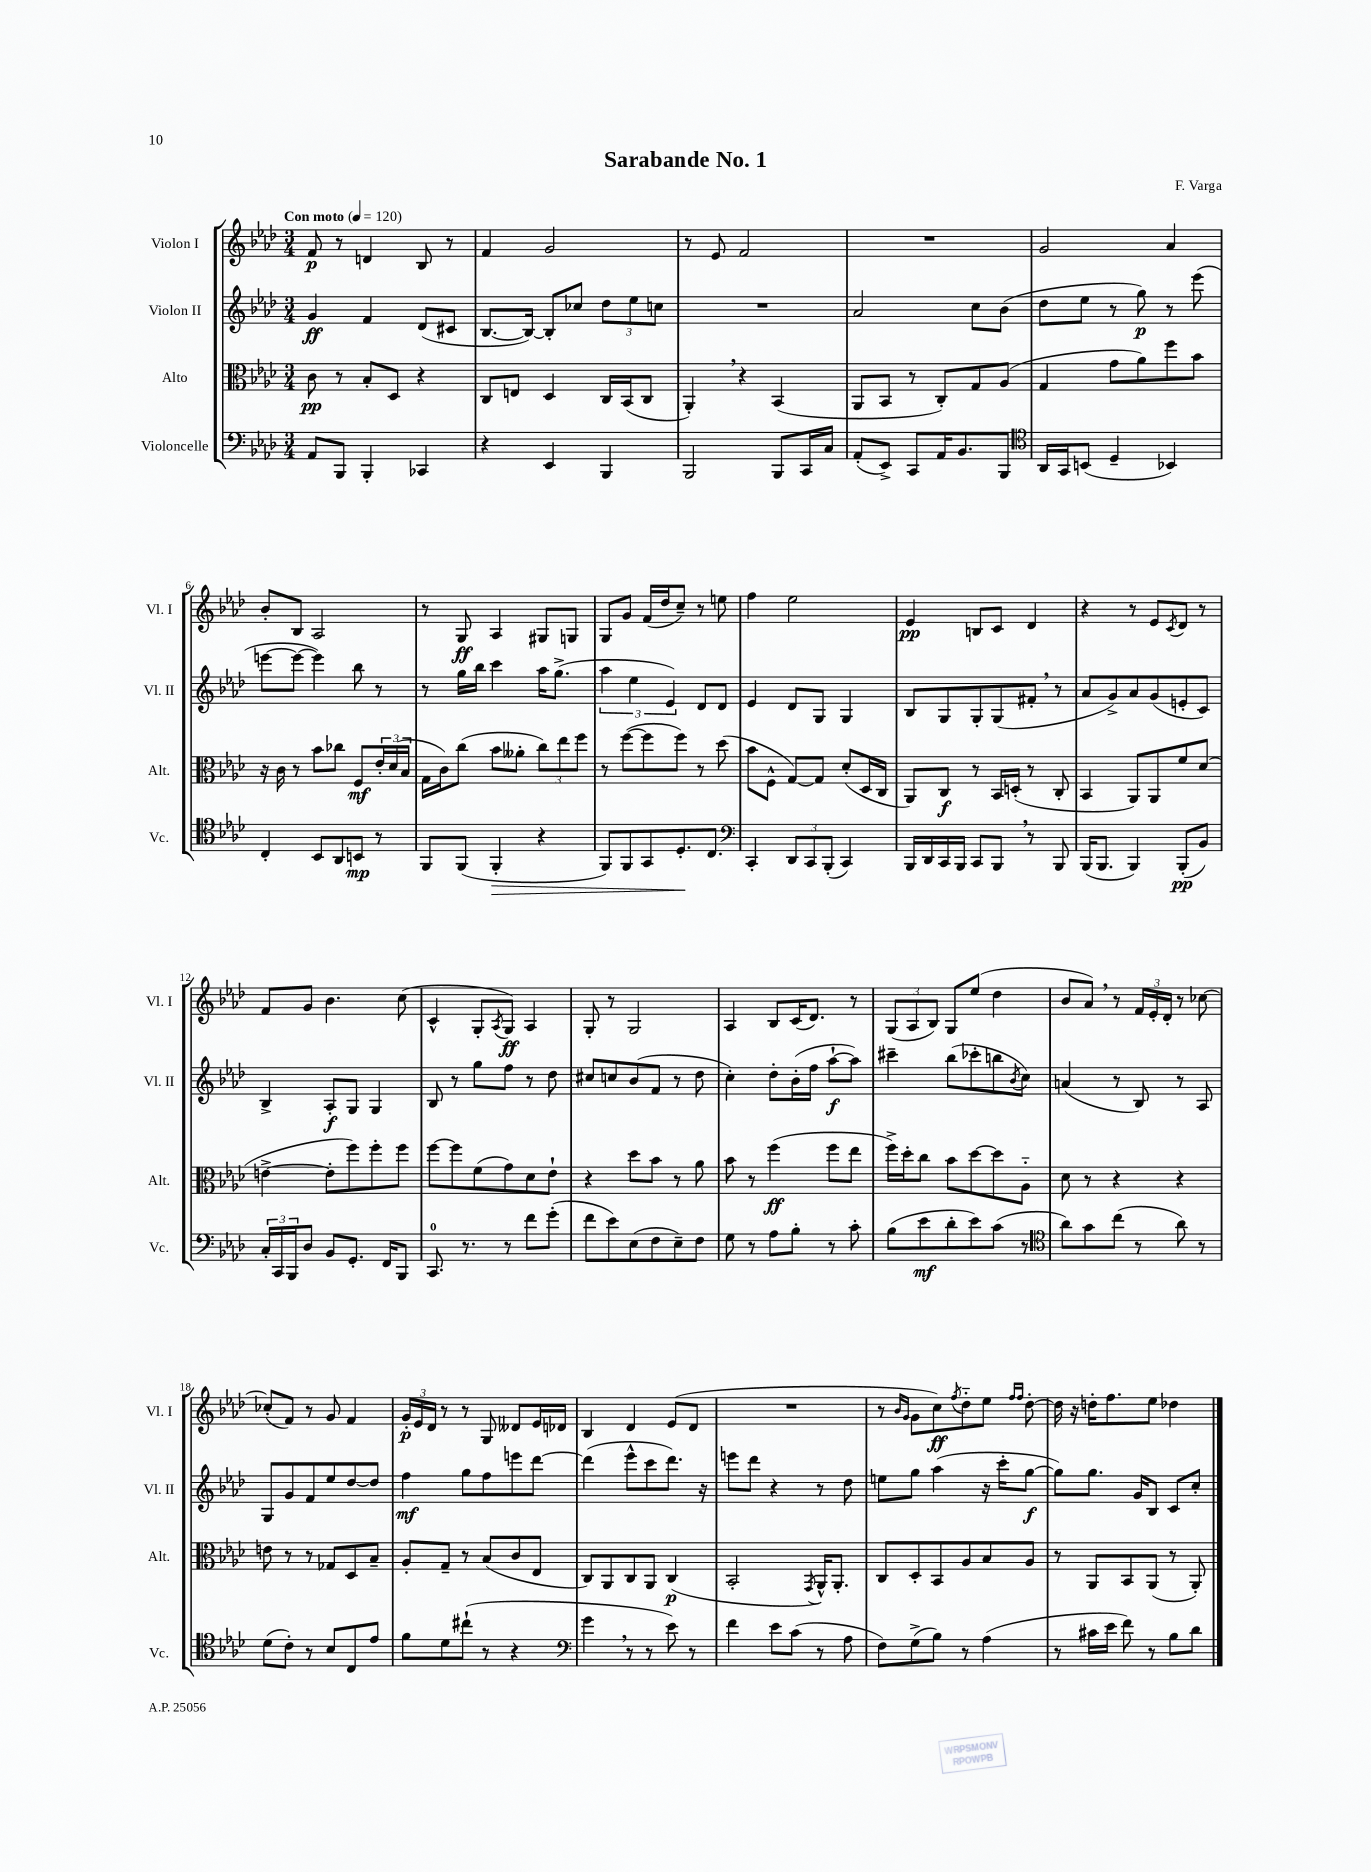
\header { title = "Sarabande No. 1" composer = "F. Varga" }
<<
\new StaffGroup <<
\new Staff = "s0" \with { instrumentName = "Violon I" shortInstrumentName = "Vl. I" } {
    \clef treble \key aes \major \numericTimeSignature \time 3/4 \tempo "Con moto" 4 = 120
    f'8\p r8 d'4 bes8 r8 |
    f'4 g'2 |
    r8 ees'8 f'2 |
    R2. |
    g'2 aes'4 |
    bes'8-. bes8 aes2 |
    r8 g8\ff aes4 gis8 g8 |
    g8 g'8 f'16( des''16 c''8--) r8 e''8 |
    f''4 ees''2 |
    ees'4\pp b8 c'8 des'4 |
    r4 r8 ees'8 \acciaccatura { c'8 } des'8 r8 |
    f'8 g'8 bes'4. c''8( |
    c'4-^ g8-. \acciaccatura { aes8 } g8\ff) aes4 |
    g8-. r8 g2 |
    aes4 bes8 c'16( des'8.) r8 |
    \tuplet 3/2 { g8( aes8 bes8) } g8 ees''8( des''4 |
    bes'8 aes'8) \breathe r8 \tuplet 3/2 { f'16 ees'16-. des'16-. } r8 ces''8~ |
    ces''8-.( f'8) r8 g'8 f'4 |
    \tuplet 3/2 { g'16-.\p ees'16 des'16 } r8 r8 g8 deses'8 ees'16 des'16 |
    bes4 des'4 ees'8( des'8 |
    R2. |
    r8 \grace { bes'16 g'16 } g'8 c''8\ff) \acciaccatura { f''8 } des''8-_ ees''8 \grace { f''16 f''16 } des''8~-. |
    des''16 r16 d''16-. f''8. ees''8 des''4 \bar "|." |
}
\new Staff = "s1" \with { instrumentName = "Violon II" shortInstrumentName = "Vl. II" } {
    \clef treble \key aes \major \numericTimeSignature \time 3/4
    g'4\ff f'4 des'8( cis'8 |
    bes8.~ bes16~) bes8-. ces''8 \tuplet 3/2 { des''8 ees''8 c''8 } |
    R2. |
    aes'2 c''8 bes'8( |
    des''8 ees''8 r8 g''8\p) r8 ees'''8( |
    e'''8~ e'''8~ e'''4) bes''8 r8 |
    r8 g''16 bes''16 c'''4 aes''16 g''8.->( |
    \tuplet 3/2 { aes''4 ees''4 ees'4) } des'8 des'8 |
    ees'4 des'8 g8 g4 |
    bes8 g8 g8-. g8( fis'8-. \breathe r8 |
    aes'8 g'8->) aes'8 g'8( e'8-. c'8) |
    bes4-> aes8-.\f g8 g4 |
    bes8 r8 g''8 f''8 r8 des''8 |
    cis''8 c''8 bes'8( f'8 r8 des''8 |
    c''4-.) des''8-. bes'16-.( f''16 aes''8~-!\f aes''8) |
    cis'''4-- bes''8( ces'''8-. b''8 \acciaccatura { bes'8 } c''8) |
    a'4( r8 bes8) r8 aes8 |
    g8 g'8 f'8 ees''8 des''8~ des''8 |
    f''4\mf g''8 f''8 e'''8 des'''8~ |
    des'''4( ees'''8-^ c'''8 des'''8.) r16 |
    e'''8 des'''8 r4 r8 des''8 |
    e''8 g''8 aes''4( r16 c'''16-. g''8~\f |
    g''8) g''8. g'16 bes8 c'8 c''8-. \bar "|." |
}
\new Staff = "s2" \with { instrumentName = "Alto" shortInstrumentName = "Alt." } {
    \clef alto \key aes \major \numericTimeSignature \time 3/4
    c'8\pp r8 bes8-. des8 r4 |
    c8 e8 des4 c16 bes,16( c8 |
    aes,4-.) \breathe r4 bes,4( |
    aes,8 bes,8 r8 c8-.) g8 aes8( |
    g4 g'8 aes'8) f''8 bes'8 |
    r16 c'16 r8 bes'8 ces''8 f8\mf \tuplet 3/2 { ees'16-. des'16( bes16 } |
    g16 c'16) c''8( bes'8 aeses'8-. \tuplet 3/2 { c''8) ees''8 f''8 } |
    r8 f''8~( f''8 f''8) r8 des''8( |
    bes'8 f8-^ g8~) g8 des'8-.( des16 c16 |
    aes,8) c8\f r8 bes,16 d16-.( r8 c8-. |
    bes,4 aes,8) aes,8 f'8 des'8( |
    e'4~-> e'8-. f''8) f''8-. f''8 |
    f''8~ f''8 f'8( g'8) des'8 ees'8-! |
    r4 des''8 bes'8 r8 aes'8 |
    bes'8 r8 f''4\ff( f''8 ees''8 |
    f''16->) des''16-. c''8 bes'8 des''8~ des''8 aes8-_ |
    des'8 r8 r4 r4 |
    e'8 r8 r8 ges8 des8 bes8-- |
    aes8-. g8-- r8 bes8( c'8 ees8 |
    c8) aes,8 c8 aes,8 c4\p( |
    bes,2-. \acciaccatura { g,8 } aes,16-^) aes,8.-. |
    c8 des8-. bes,8 aes8 bes8 aes8 |
    r8 aes,8 bes,8 aes,8( r8 aes,8-.) \bar "|." |
}
\new Staff = "s3" \with { instrumentName = "Violoncelle" shortInstrumentName = "Vc." } {
    \clef bass \key aes \major \numericTimeSignature \time 3/4
    aes,8 bes,,8 bes,,4-. ces,4 |
    r4 ees,4 bes,,4 |
    bes,,2 bes,,8 c,16 c16 |
    aes,8-.( ees,8->) c,8 aes,16 bes,8. bes,,8 |
    \clef tenor aes,16 g,16 b,8( des4-- bes,4) |
    c4-. bes,8 aes,8 b,8\mp r8 |
    f,8 f,8( f,4-.\> r4 |
    f,8) f,8 g,8 des8.-.\! c8. |
    \clef bass c,4-. \tuplet 3/2 { des,8 c,8 bes,,8-.( } c,4) |
    bes,,16 des,16 c,16 bes,,16 c,8 bes,,8 \breathe r8 bes,,8 |
    bes,,16( bes,,8. bes,,4) bes,,8-.\pp( bes,8) |
    \tuplet 3/2 { c16-. c,16 bes,,16 } des8 bes,8 g,8.-. f,16 bes,,8 |
    c,8.-0 r8. r8 f'8 g'8-.( |
    f'8 ees'8) ees8( f8 ees8--) f8 |
    g8 r8 aes8 bes8-. r8 c'8-. |
    bes8( ees'8\mf des'8-. ees'8) c'8( r8 |
    \clef tenor aes'8) g'8 c''8( r8 aes'8) r8 |
    des'8( c'8-.) r8 bes8 c8 ees'8 |
    f'8 des'8 cis''8-!( r8 r4 |
    \clef bass g'4 \breathe r8 r8 ees'8) r8 |
    f'4 ees'8 c'8( r8 aes8 |
    f8) g8->( bes8) r8 aes4( |
    r8 cis'16 ees'16 f'8) r8 bes8 des'8 \bar "|." |
}
>>
>>
